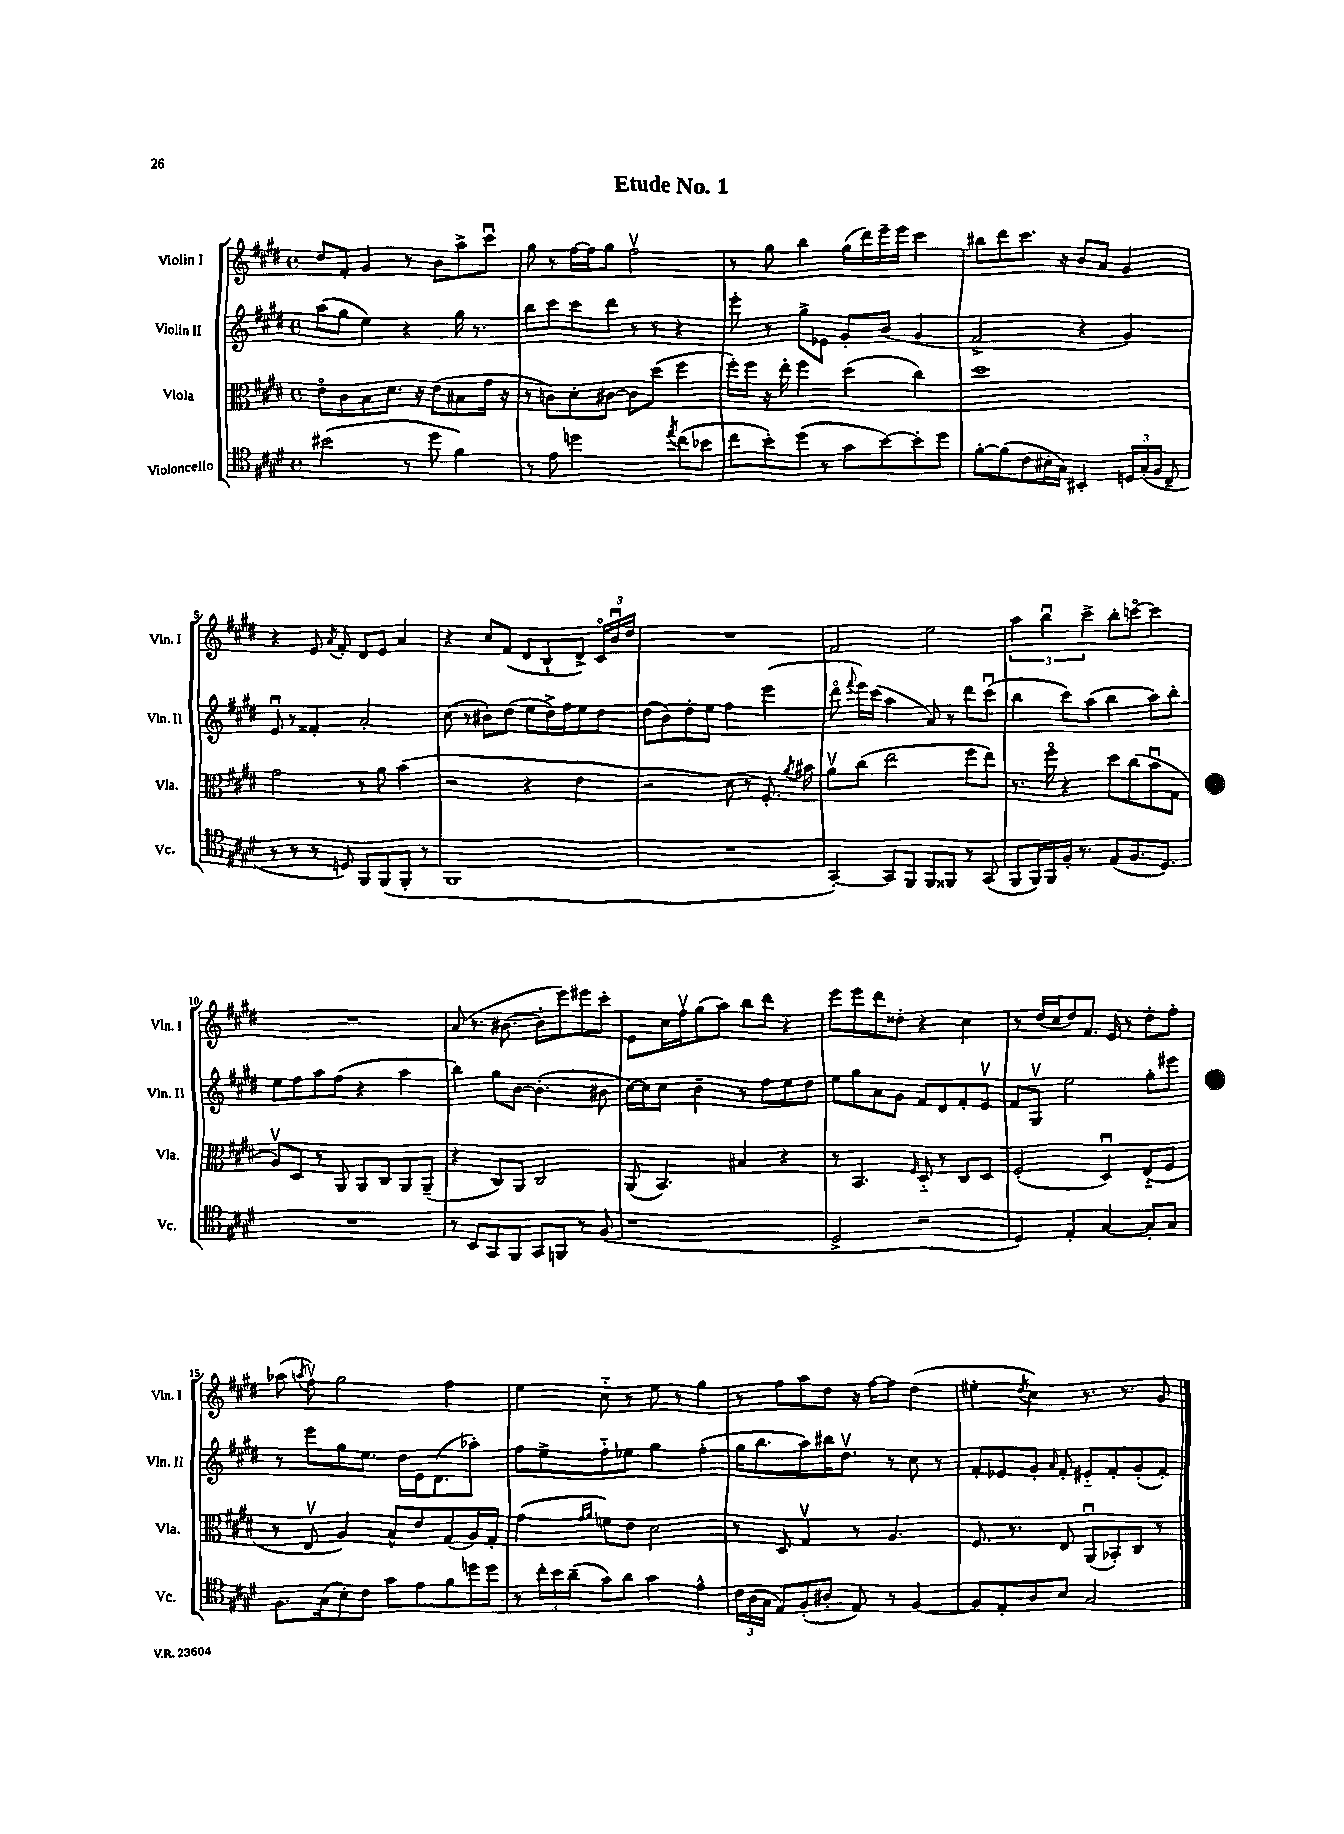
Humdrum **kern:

**kern	**kern	**kern	**kern
*staff4	*staff3	*staff2	*staff1
*clefC4	*clefC3	*clefG2	*clefG2
*k[f#c#g#d#]	*k[f#c#g#d#]	*k[f#c#g#d#]	*k[f#c#g#d#]
*M4/4	*M4/4	*M4/4	*M4/4
*met(c)	*met(c)	*met(c)	*met(c)
(2b#\	8eo\L	(8aa\L	8dd#/L
.	8c#\	8gg#\J	8f#'/J
.	8B\	4ee\)	4g#/
.	8.d#\J	.	.
8r	.	4r	8r
.	16r	.	.
8dd#\	(8e\L	.	8b\L
4f#\)	8B#\	16gg#\	8aa^\
.	.	8.r	.
.	16g#\Jk	.	8ccc#u\J
.	16r	.	.
=	=	=	=
8r	8r	8bb\L	8gg#\
8e\	8c\L)	8ccc#\	8r
2dd\	8d#'\	8ccc#\	[16ff#\LL
.	.	.	16ff#\]J
.	[8c#\J	8ddd#\J	8gg#\J
.	8c#\]L	8r	2ff#v\
.	(8dd#\J	8r	.
8qee/	.	.	.
(8cc#\L	4ff#\	4r	.
8b-\J	.	.	.
=	=	=	=
8cc#\L	16ff#'\LL)	8eee'\	8r
.	16ff#\JJ	.	.
8b'\)	16r	8r	8gg#\
.	16ee'\	.	.
(8dd#\J	4ff#\	8gg#^\L	4bb\
8r	.	8e-\J	.
8g#\L	(4dd#\	8g#'/L	(16gg#\LL
.	.	.	16ddd#\)
[8b\)	.	(8b/J	16eee~\
.	.	.	16eee\JJ
8b'\]	4cc#\)	4g#/	4ccc#\
8dd#\J	.	.	.
=	=	=	=
[8f#'\L	1dd#	2f#^/	8bb#\L
(8f#\]	.	.	8ddd#\
8c#\	.	.	8.ccc#\J
16B#'\L	.	.	.
16G#\JJ)	.	.	16r
4BB#'/	.	4r	8b/L
.	.	.	8a/J
24D/LL	.	4g#/)	4g#/
(24G#'/	.	.	.
24F#/JJ	.	.	.
8C#~/	.	.	.
=	=	=	=
8r	2g#\	8eu/	4r
8r	.	8r	.
8r	.	4f##'/	8e/
.	.	.	8qa/
8D/)	.	.	8f#'/
8FF#/L	8r	2a'/	8d#/L
(8FF#/	8a\	.	8e/J
8FF#'/J	(4b\	.	4a/
8r	.	.	.
=	=	=	=
1FF#	2r	(8cc#\	4r
.	.	8r	.
.	.	8b#'\L)	8cc#/L
.	.	(8dd#\J	(8f#/J
.	4r	8ee\L	8d#/L
.	.	16dd#^\L)	8B`/
.	.	16ff#\J	.
.	4e\	8ee\	8d#^/J)
.	.	8dd#\J	24c#o/LL
.	.	.	24bu/
.	.	.	24dd#/JJ
=	=	=	=
1r	2r	(8dd#\L	1r
.	.	8b\)	.
.	.	8dd#'\	.
.	.	8ee\J	.
.	8d#\	4ff#\	.
.	8r	.	.
.	8.F#'/)	(4eee\	.
.	8qa/	.	.
.	16b#\	.	.
=	=	=	=
[4GG#'/)	8av\L	8ddd#o\	2f#/
.	.	8qqfff#/	.
.	(8cc#\J	16eee\LL)	.
.	.	(16ccc#\JJ	.
8GG#/]L	2ee\	4aa\	.
8FF#/J	.	.	.
8FF#/L	.	8a/)	2ee\
8FF##/J	.	8r	.
8r	8ff#\L	8ddd#\L	.
(8GG#/	8ee\J)	(8ccc#u\J	.
=	=	=	=
8FF#/L	8.r	4bb\	6aa\
16FF#/L)	.	.	.
.	.	.	6bbu\
16FF#/	16ff#o\	.	.
16F#'/JJ	4r	8ccc#\L)	.
8.r	.	.	.
.	.	.	6ccc#^\
.	.	(8aa\J	.
(8E/L	8dd#\L	4bb\	8bb'\L
8.F#/	(8cc#\	.	[8ccco\J
.	8bu\	8aa\L)	4ccc\]
8.D#/J)	.	.	.
.	8G#\J	8bb'\J	.
=	=	=	=
1r	8Av/L)	8ee\L	1r
.	8D#/J	8ff#\	.
.	8r	8aa\	.
.	8AA/	(8ff#\J	.
.	8AA/L	4r	.
.	8C#/	.	.
.	8AA/	4aa\	.
.	(8AA~/J	.	.
=	=	=	=
8r	4r	4bb\)	(8a/
8BB/L	.	.	8.r
8GG#/	8C#/L)	8gg#\L	.
.	.	.	[8.b#\
8FF#/J	8AA/J	[8b\J	.
8GG#/L	2C#/	(4.b'\]	8b#'\]L
8FF/J	.	.	8eee\)
8r	.	.	8eee#\
(8F#/	.	8b#\	8ccc#'\J
=	=	=	=
1r	(8AA/	[16cc#\LL)	8e\L
.	.	16cc#\]J	.
.	4.BB/)	8cc#\J	16cc#\L
.	.	.	16ff#v\J
.	.	4b~\	(8gg#\
.	.	.	8aa\J)
.	4B#/	8r	8bb\L
.	.	8ff#\L	8ddd#\J
.	4r	8ee\	4r
.	.	8dd#\J	.
=	=	=	=
2D#^/	8r	8ee\L	8eee\L
.	4.BB/	8gg#\	8eee\
.	.	8a\	8ddd#\
.	.	8g#\J	8dd##'\J
.	16qqF#/	.	.
2r	8D#'~/	8f#/L	4r
.	8r	8d#/	.
.	8C#/L	8f#'/	4cc#\
.	8D#/J	8ev/J	.
=	=	=	=
4D#/)	(2F#'/	8f#/L	8r
.	.	8G#v/J	(16dd#/LL
.	.	.	16cc#/J
4E'/	.	2ee\	8dd#/)
.	.	.	8.f#/J
[4G#/	4D#u/)	.	.
.	.	.	16e/
.	.	.	8r
8G#'/]L	(8E'~/L	8gg#'\L	8dd#'\L
8G#/J	8F#/J	8eee#\J	8ff#'\J
=	=	=	=
8.F#\L	8r	8r	(8aa-\
.	.	.	8qaa/
.	8Ev/	8eee\L	8ff#v\)
(16G#\k	.	.	.
8B'\)	4A/)	8gg#\	2gg#\
8c#\J	.	8.ee\J	.
8g#\L	8B^^/L	.	.
.	.	16dd#\LL	.
8e\	8e/	16e\J	.
.	.	(8.d#\	.
8f#\	(8G#/	.	4ff#\
16dd\L	16A/L)	8aa-'\J)	.
16dd\JJ	16G#'/JJ	.	.
=	=	=	=
8r	(4g#\	8ff#\L	4ee\
24cc#'\LL	.	8ee^\	.
24b\	.	.	.
(24a~\JJ	.	.	.
.	16qqg#/LL	.	.
.	16qqa/JJ	.	.
8g#\L)	8f\L)	8ff#'~\	8cc#'~\
8a\J	8e\J	8ee-\J	8r
4g#\	2d#\	4gg#\	8ee\
.	.	.	8r
4e^^\	.	(4ff#'\	4gg#\
=	=	=	=
24c#\LL	8r	16gg#\LK	8r
(24A\	.	.	.
.	.	8.bb\	.
24G#\JJ	.	.	.
8E/L)	8D#/	.	8ff#\L
(8F#'/	4G#v/	8aa\)	8aa\
8A#'/J	.	16bb#\K	8dd#\J
.	.	8.dd#v\J	.
8E/)	8r	.	16r
.	.	.	[16ff#\LK
8r	4.A/	8r	8ff#\]J
[4F#/	.	8cc#\	(4dd#\
.	.	8r	.
=	=	=	=
8F#/]L	8.F#/	8f#'/L	4ee#'\
8E'/	.	8e-/	.
.	8.r	.	.
.	.	.	8qdd#/
8A/	.	8g#'/J	4cc#\)
.	.	16qqa/	.
8B/J	8E/	8f#'/	.
2G#/	(8AAu/L	8e#'~/L	8.r
.	8BB-'/)	8f#'/	.
.	.	.	8.r
.	8C#/J	(8g#'/	.
.	8r	8f#'/J)	8g#/
==	==	==	==
*-	*-	*-	*-
